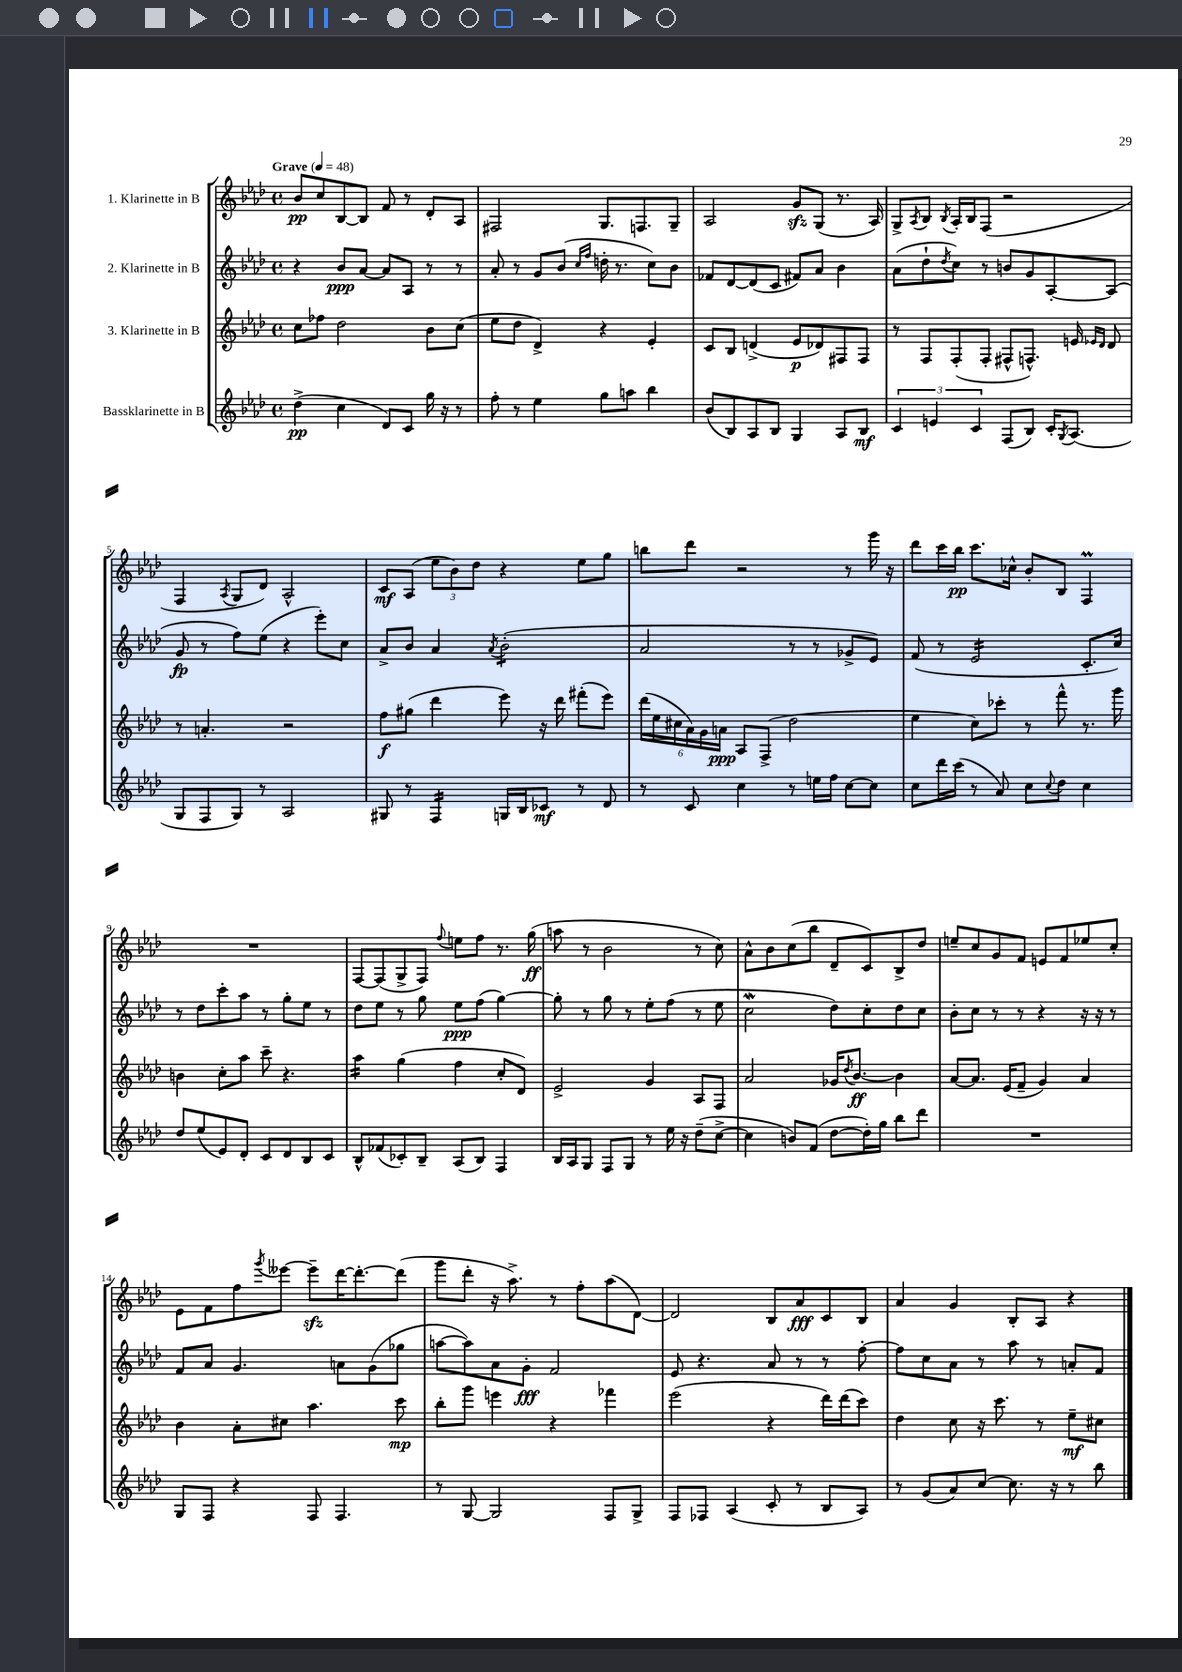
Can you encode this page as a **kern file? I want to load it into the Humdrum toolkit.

**kern	**kern	**kern	**kern
*staff4	*staff3	*staff2	*staff1
*clefG2	*clefG2	*clefG2	*clefG2
*k[b-e-a-d-]	*k[b-e-a-d-]	*k[b-e-a-d-]	*k[b-e-a-d-]
*M4/4	*M4/4	*M4/4	*M4/4
*met(c)	*met(c)	*met(c)	*met(c)
*MM48	*MM48	*MM48	*MM48
(4dd-^\	8cc\L	4r	8b-/L
.	8ff-\J	.	8cc/
4cc\	2dd-\	8b-/L	[8B-/
.	.	[8a-/J	8B-/]J
8d-/L)	.	8a-/]L	8f/
8c/J	.	8A-/J	8r
16gg\	8b-\L	8r	8d-'/L
16r	.	.	.
8r	(8cc\J	8r	8A-/J
=	=	=	=
8ff'\	8ee-\L	8a-'/	2F#/
8r	8dd-\J	8r	.
4ee-\	4d-^/)	8g/L	.
.	.	(8b-/J	.
.	.	16qqcc/LL	.
.	.	16qqff/JJ	.
8gg\L	4r	16dd'\	8.G/L
.	.	8.r	.
8aa\J	.	.	.
.	.	.	8.F/
4bb-\	4e-'/	8cc\L)	.
.	.	8b-\J	8G~/J
=	=	=	=
(8b-/L	8c/L	8f-/L	2A-/
8B-/)	8B-/J	[8d-/	.
8A-/	(4d^/	(8d-/]	.
8B-/J	.	8c/J	.
4G/	8e-/L	8f#/L)	8g/L
.	8d-/)	8a-/J	(8G/J
8A-/L	8F#/	4b-\	8.r
8B-/J	8F#/J	.	.
.	.	.	16A-/)
=	=	=	=
6c/	8r	(8a-\L	8G^/L
.	.	.	8qA-/
.	8F/L	8dd-`\	8B-/J
6e/	.	.	.
.	.	8qdd-/	8qB-/
.	(8F'/	8cc\J)	16A-'/LL
.	.	.	16B-/J
6c/	.	.	.
.	8F'/J	8r	(8F/J
(8F/L	8F#^^/L	8b/L	2r
8B-/J)	8.F^^/J)	8g/	.
16c'/LK	.	[8A-'/	.
8qG/	.	.	.
(8.A-/J	16e/	.	.
.	16qqe-/LL	.	.
.	16qqd-/JJ	.	.
.	8d-/	(8A-/]J	.
=	=	=	=
8G/L	8r	8g/	4F/
8F/	4.a'/	8r	.
.	.	.	8qA-/
8G/J)	.	8ff\L)	8G/L
8r	.	(8ee-\J	8d-/J)
2A-/	2r	4r	2A-^^/
.	.	8eee-'\L)	.
.	.	8cc\J	.
=	=	=	=
8G#/	8ff\L	8a-^/L	8c/L
8r	(8gg#\J	8b-/J	(8A-/J
4F/	4ddd-\	4a-/	12ee-\L
.	.	.	12b-\)
.	.	.	12dd-\J
.	.	8qa-/	.
16G/LL	8eee-\)	(2b-'\	4r
16B-/J	.	.	.
8c-/J	16r	.	.
.	16ddd-\	.	.
8r	(8fff#'\L	.	8ee-\L
8d-/	8eee-\J)	.	8gg\J
=	=	=	=
8r	(24ddd-\LL	2a-/	8bb\L
.	24ee-\	.	.
.	24cc#\	.	.
8c/	24a-\)	.	8ddd-\J
.	24g\	.	.
.	24a\JJ	.	.
4cc\	8A-/L	.	2r
.	(8F^/J	.	.
8r	2dd-\	8r	.
16ee\LL	.	8r	.
16ff\JJ	.	.	.
[8cc\L	.	8g-^/L	8r
8cc\]J	.	8e-/J)	16ggg\
.	.	.	16r
=	=	=	=
8cc\L	4ee-\	(8f/	8ddd-\L
16ddd-\L	.	8r	16ccc\L
(16ccc\JJ	.	.	16bb-\JJ
8r	8cc\L)	2e-/	8.ccc\L
8a-/)	8ccc-'\J	.	.
.	.	.	16cc-^^\Jk
8cc\L	8r	.	8b-'/L
8qqcc/	.	.	.
8dd-\J	8fff^^\	.	8B-/J
4cc\	8.r	8.c'/L	4F/
.	16ggg\	16cc/Jk)	.
=	=	=	=
8dd-/L	4b\	8r	1r
(8ee-/	.	8dd-\L	.
8e-/)	8cc'\L	8ccc'\	.
8d-'/J	8aa-\J	8aa-\J	.
8c/L	8ccc~\	8r	.
8d-/	4.r	8gg'\L	.
8B-/	.	8ee-\J	.
8c/J	.	8r	.
=	=	=	=
8B-^^/L	4aa-\	8dd-\L	[8F/L
(8f-/	.	8ee-\J	(8F/]
8c-'/)	(4gg\	8r	8G^/
8B-~/J	.	8gg\	8F/J)
.	.	.	8qqff/
(8A-/L	4ff\	8ee-\L	8ee\L
8B-/J)	.	(8ff\J	8ff\J
4F/	8cc'/L	[4gg\)	8.r
.	8d-/J)	.	.
.	.	.	(16gg\
=	=	=	=
16B-/LL	2e-^/	8gg'\]	8aa\
16A-/J	.	.	.
8G/J	.	8r	8r
8F/L	.	8gg\	2b-\
8G/J	.	8r	.
8r	4g/	8ee-'\L	.
16ee-\	.	(8ff\J	.
16r	.	.	.
(8dd-~\L	8A-/L	8r	8r
[8cc^\J	8F/J	8ee-\	8cc\)
=	=	=	=
4cc\]	2a-/	2cc\	8a-^^\L
.	.	.	8b-\
8b/L)	.	.	(8cc\
(8f/J	.	.	8bb-\J
[8dd-\L	16g-/LK	8dd-\L)	8d-~/L
.	8qdd-/	.	.
.	[8.b-/J	.	.
16dd-'\]L)	.	8cc'\	8c/)
16gg\JJ	.	.	.
8bb-\L	4b-\]	8dd-\	8B-^/
8ddd-\J	.	8cc\J	8dd-/J
=	=	=	=
1r	[8a-/L	8b-'\L	8ee~/L
.	8.a-/]J	8cc\J	8cc/
.	.	8r	8g/
.	(16e-/LK	.	.
.	8f~/J	8r	8f/J
.	4g/)	4r	8e/L
.	.	.	8f/
.	4a-/	16r	8ee-/
.	.	16r	.
.	.	8r	8cc'/J
=	=	=	=
8G/L	4b-\	8f/L	8e-\L
8F/J	.	8a-/J	8f\
4r	8a-'\L	4.g/	8ff\
.	.	.	8qggg/
.	8cc#\J	.	[8eee--\J
8F/	4.aa-\	.	8eee--~\]L
4.F/	.	8a\L	[16ddd-\K
.	.	.	8.ddd-'\_
.	.	(8g\	.
.	8ccc\	8gg-\J	(8ddd-\]J
=	=	=	=
8r	8bb-'\L	[8aa\L	8ggg\L
[8G/	8ggg\J	8aa\])	8ddd-'\J
2G/]	4eee\	8a-\	16r
.	.	.	8.aa-^\)
.	.	8g'\J	.
.	4r	2f/	8r
.	.	.	8ff'\L
8F/L	4fff-\	.	(8aa-\
8G^/J	.	.	[8d-\J)
=	=	=	=
8F/L	(2eee-\	8e-/	2d-/]
8F-/J	.	4.r	.
(4A-/	.	.	.
8c'/	4r	8a-/	8B-/L
8r	.	8r	8a-/
8B-/L	16ddd-\LL)	8r	8c/
.	(16ddd-\J	.	.
8A-/J)	8ccc\J)	[8ff'\	8B-/J
=	=	=	=
8r	4dd-\	8ff\]L	4a-/
(8g/L	.	8cc\	.
8a-/)	8cc\	8a-\J	4g/
[8cc/J	16r	8r	.
.	8.ccc\	.	.
8.cc\]	.	8aa-\	8B-'/L
.	8r	8r	8A-/J
16r	.	.	.
8r	8ee-~\L	8a'/L	4r
8bb-\	8cc#\J	8f/J	.
==	==	==	==
*-	*-	*-	*-
